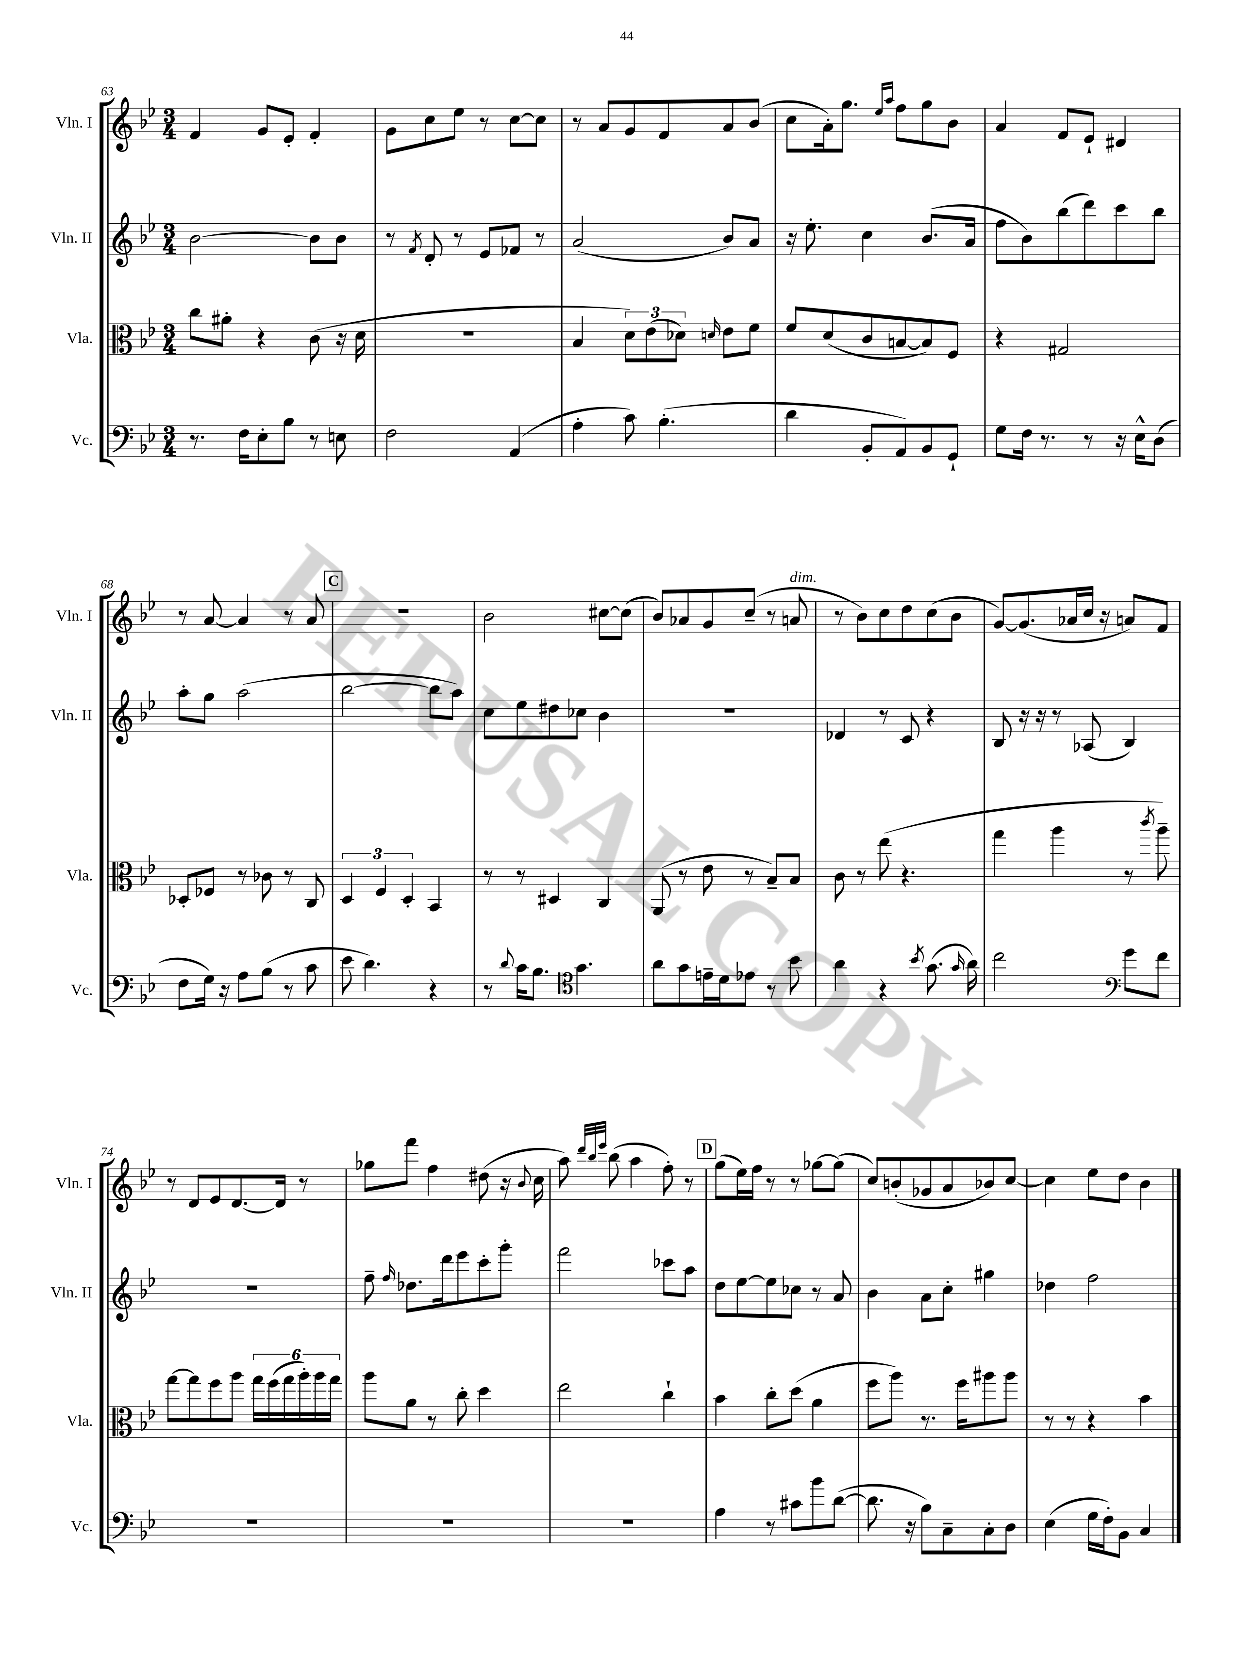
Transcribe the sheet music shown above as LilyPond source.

<<
\new StaffGroup <<
\new Staff = "s0" \with { instrumentName = "Vln. I" shortInstrumentName = "Vln. I" } {
    \clef treble \key bes \major \numericTimeSignature \time 3/4
    \autoBeamOff f'4 g'8[ ees'8]-. f'4-. |
    g'8[ c''8 ees''8] r8 c''8[~ c''8] |
    r8 a'8[ g'8 f'8 a'8 bes'8]( |
    c''8[ a'16-.) g''8.] \grace { ees''16[ a''16] } f''8[ g''8 bes'8] |
    a'4 f'8[ ees'8]-! dis'4 |
    r8 a'8~ a'4 r8 a'8 |
    \mark \markup { \box "C" } R2. |
    bes'2 cis''8[~ cis''8]( |
    bes'8[) aes'8 g'8 c''8]--( r8 a'8^\markup { \italic "dim." } |
    r8 bes'8[) c''8 d''8 c''8( bes'8] |
    g'8[~) g'8.( aes'16 c''16] r16 a'8[) f'8] |
    r8 d'8[ ees'8 d'8.~ d'16] r8 |
    ges''8[ f'''8] f''4 dis''8( r16 \appoggiatura { bes'8 } c''16 |
    a''8) \grace { d'''32[ bes''32 ees'''32] } bes''8( a''4 f''8-.) r8 |
    \mark \markup { \box "D" } g''8[( ees''16) f''16] r8 r8 ges''8[~ ges''8]( |
    c''8[) b'8-.( ges'8 a'8 bes'8) c''8]~ |
    c''4 ees''8[ d''8] bes'4 \bar "|." |
}
\new Staff = "s1" \with { instrumentName = "Vln. II" shortInstrumentName = "Vln. II" } {
    \clef treble \key bes \major \numericTimeSignature \time 3/4
    \autoBeamOff bes'2~ bes'8[ bes'8] |
    r8 \acciaccatura { f'8 } d'8-. r8 ees'8[ fes'8] r8 |
    a'2( bes'8[) a'8] |
    r16 ees''8.-. c''4 bes'8.[( a'16] |
    f''8[ bes'8) bes''8( d'''8) c'''8 bes''8] |
    a''8[-. g''8] a''2( |
    \mark \markup { \box "C" } bes''2~ bes''8[ a''8]) |
    c''8[ ees''8 dis''8 ces''8] bes'4 |
    R2. |
    des'4 r8 c'8 r4 |
    bes8 r16 r16 r8 aes8( bes4) |
    R2. |
    f''8-- \grace { f''16 } des''8.[ d'''16 ees'''8 c'''8-. g'''8]-. |
    f'''2 ces'''8[ a''8] |
    \mark \markup { \box "D" } d''8[ ees''8~ ees''8 ces''8] r8 a'8 |
    bes'4 a'8[ c''8]-. gis''4 |
    des''4 f''2 \bar "|." |
}
\new Staff = "s2" \with { instrumentName = "Vla." shortInstrumentName = "Vla." } {
    \clef alto \key bes \major \numericTimeSignature \time 3/4
    \autoBeamOff c''8[ ais'8]-. r4 c'8( r16 d'16 |
    R2. |
    bes4 \tuplet 3/2 { d'8[) ees'8( des'8]) } \grace { d'16 } ees'8[ f'8] |
    f'8[ d'8( c'8 b8~ b8) f8] |
    r4 gis2 |
    des8[-. fes8] r8 ces'8 r8 c8 |
    \mark \markup { \box "C" } \tuplet 3/2 { d4 f4 d4-. } bes,4 |
    r8 r8 dis4 c4 |
    a,8( r8 ees'8 r8 bes8[--) bes8] |
    c'8 r8 ees''8( r4. |
    g''4 a''4 r8 \acciaccatura { c'''8 } a''8--) |
    g''8[~ g''8 f''8 a''8] \tuplet 6/4 { g''16[ f''16( g''16 a''16-.) a''16 g''16] } |
    a''8[ a'8] r8 c''8-. d''4 |
    ees''2 c''4-! |
    \mark \markup { \box "D" } bes'4 c''8[-. d''8]( a'4 |
    f''8[ a''8]) r8. f''16[ ais''8 ais''8] |
    r8 r8 r4 bes'4 \bar "|." |
}
\new Staff = "s3" \with { instrumentName = "Vc." shortInstrumentName = "Vc." } {
    \clef bass \key bes \major \numericTimeSignature \time 3/4
    \autoBeamOff r8. f16[ ees8-. bes8] r8 e8 |
    f2 a,4( |
    a4-. c'8) bes4.-.( |
    d'4 bes,8[-. a,8) bes,8 g,8]-! |
    g8[ f16] r8. r8 r16 ees16[-^ d8]( |
    f8[ g16]) r16 a8[ bes8]( r8 c'8 |
    \mark \markup { \box "C" } ees'8 d'4.) r4 |
    r8 \appoggiatura { d'8 } c'16[ bes8.] \clef tenor g'4. |
    a'8[ g'8 e'16-- d'16 ees'8] r8 bes'8 |
    a'4 r4 \acciaccatura { bes'8 } g'8.( \grace { g'16 } a'16) |
    c''2 \clef bass g'8[ f'8] |
    R2. |
    R2. |
    R2. |
    \mark \markup { \box "D" } a4 r8 cis'8[ bes'8 d'8]~( |
    d'8. r16 bes8[) c8-- c8-. d8] |
    ees4( g16[ f16-.) bes,8] c4 \bar "|." |
}
>>
>>
\layout { \context { \Score currentBarNumber = #63 } }
